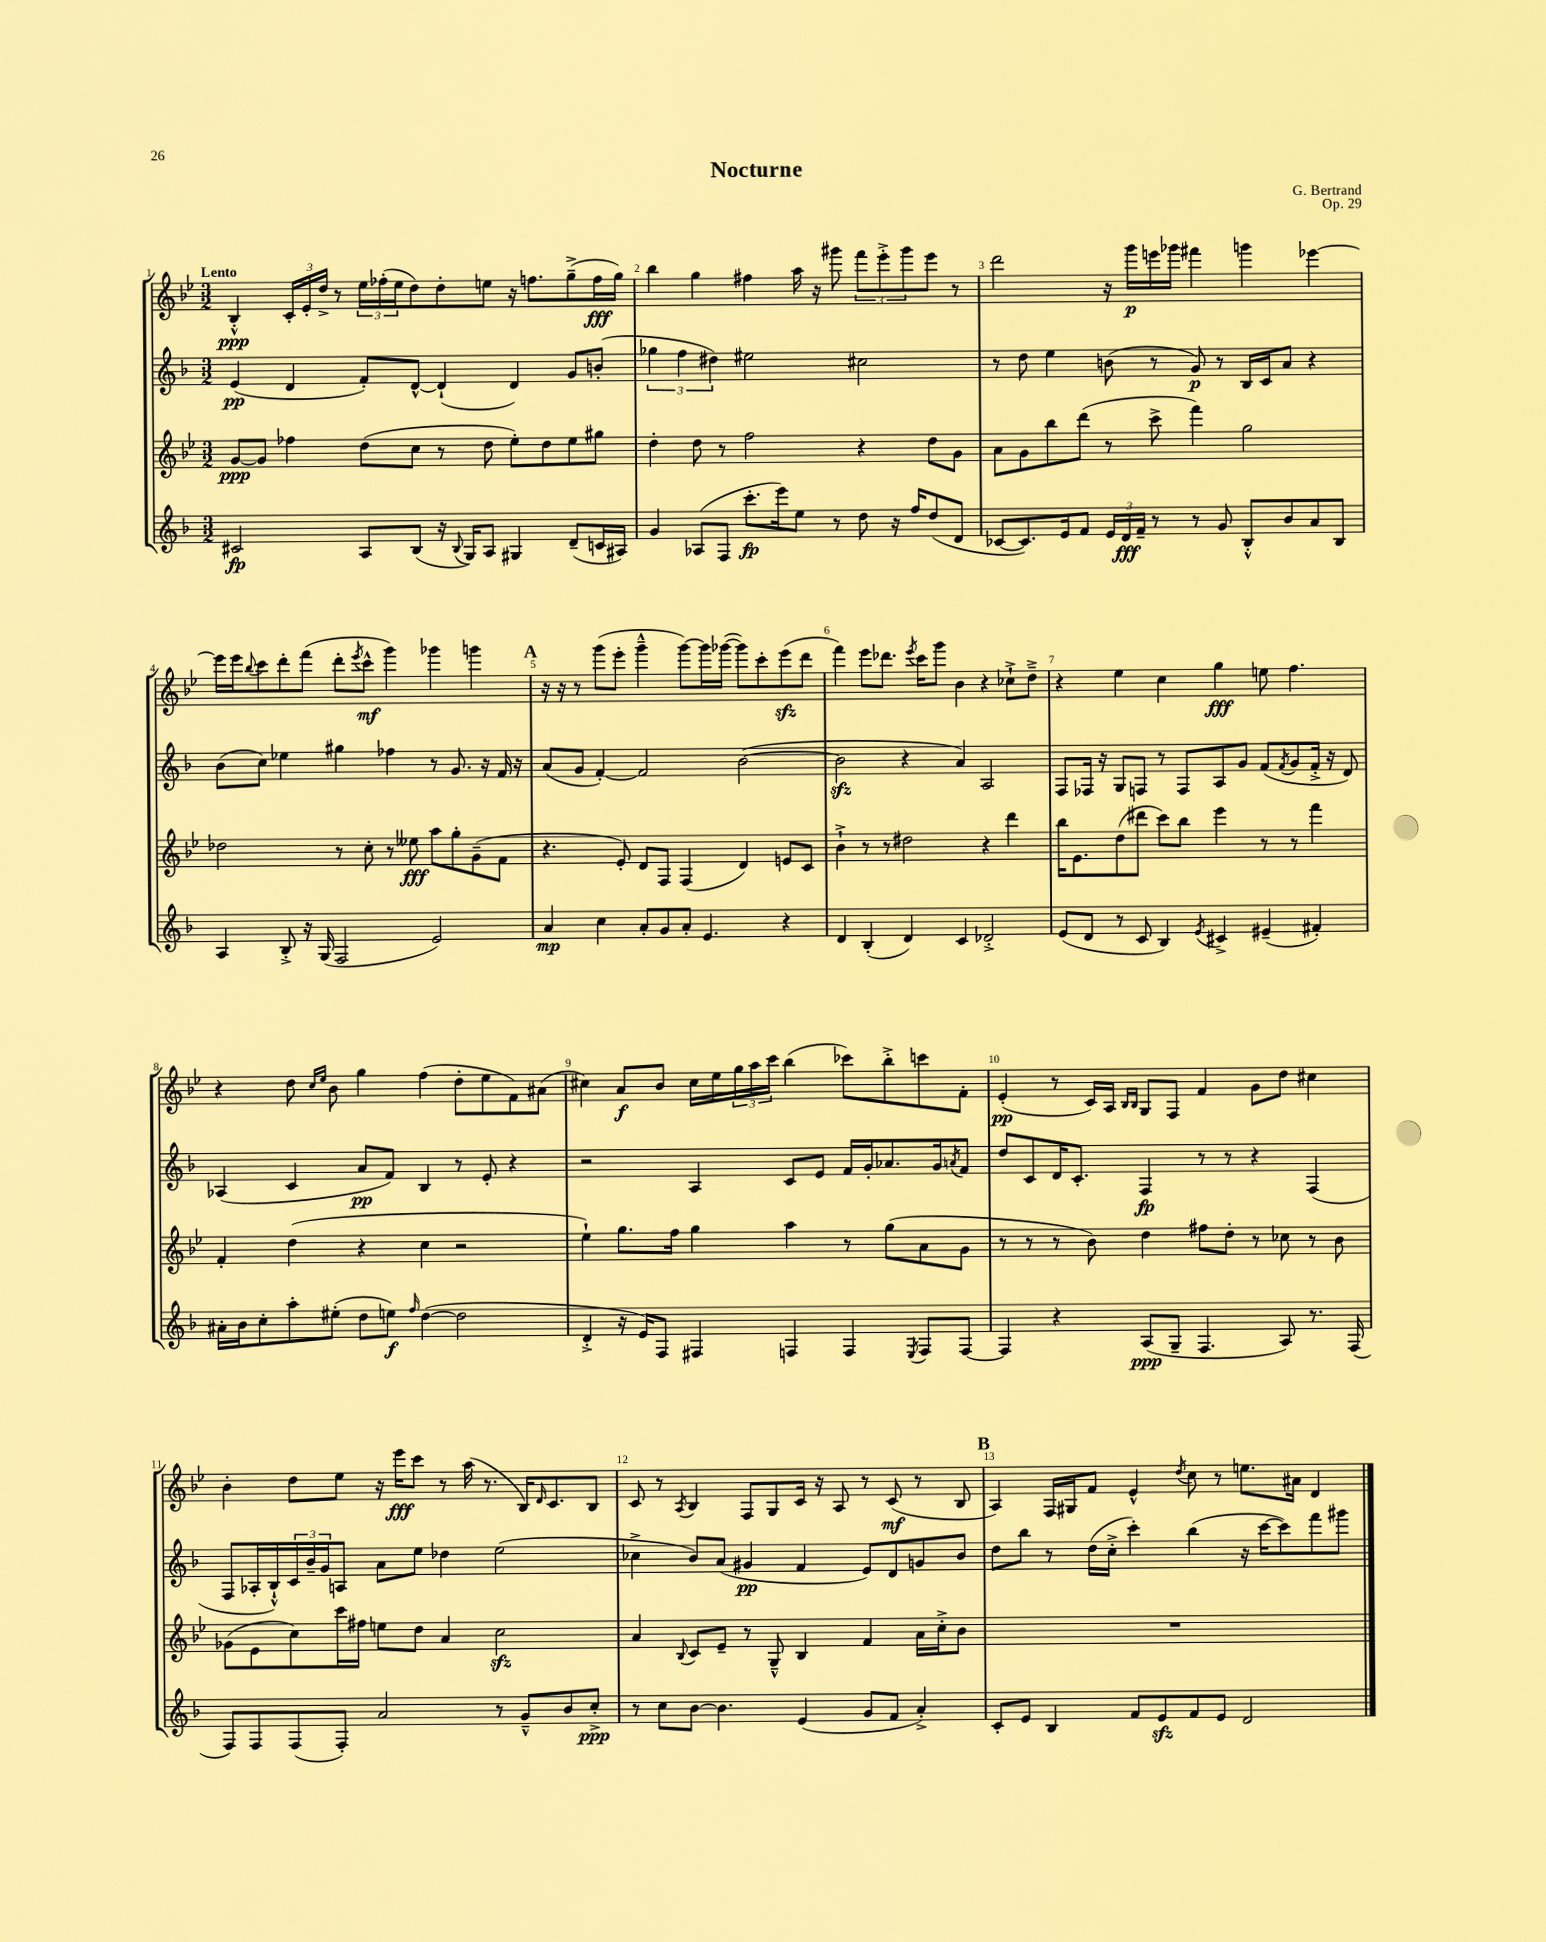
\header { title = "Nocturne" composer = "G. Bertrand" opus = "Op. 29" }
<<
\new StaffGroup <<
\new Staff = "s0" {
    \clef treble \key bes \major \numericTimeSignature \time 3/2 \tempo "Lento"
    bes4-.-^\ppp \tuplet 3/2 { c'16-. ees'16-. d''16-> } r8 \tuplet 3/2 { ees''16 fes''16-.( ees''16 } d''8) d''8-. e''8 r16 f''8. g''8--->( f''16\fff g''16) |
    bes''4 g''4 fis''4 a''16 r16 gis'''8 \tuplet 3/2 { f'''8 ees'''8-.-> gis'''8 } ees'''8 r8 |
    d'''2 r16 g'''16\p e'''16 ges'''16 fis'''4 g'''4 ees'''4~ |
    ees'''16 ees'''16 \appoggiatura { bes''8 } c'''8 d'''8-. f'''8( d'''8-. \acciaccatura { ees'''8 } c'''8-^\mf g'''4) ges'''4 g'''4 |
    \mark \markup { \bold "A" } r16 r16 r8 g'''8( ees'''8-. g'''4---^ g'''8~) g'''16 ges'''16~( ges'''8) c'''8-. ees'''8\sfz( d'''8 |
    f'''4) ees'''8 des'''8. \acciaccatura { ees'''8 } c'''16 g'''8 bes'4 r4 ces''8-!-> d''8---> |
    r4 ees''4 c''4 g''4\fff e''8 f''4. |
    r4 d''8 \grace { c''16 ees''16 } bes'8 g''4 f''4( d''8-. ees''8 f'8) ais'8( |
    cis''4) a'8\f bes'8 cis''16 ees''16 \tuplet 3/2 { g''16 a''16 c'''16 } bes''4( ces'''8) bes''8-.-> c'''8 f'8-. |
    ees'4-.\pp( r8 c'16) a16 \grace { bes16 bes16 } g8 f8 f'4 g'8 d''8 cis''4 |
    bes'4-. d''8 ees''8 r16 ees'''16\fff c'''8 r8 a''16( r8. bes16) \grace { d'16 } c'8. bes8 |
    c'8 r8 \acciaccatura { a8 } bes4 f8 g8 c'16 r16 a8 r8 c'8\mf( r8 bes8 |
    \mark \markup { \bold "B" } a4) f16 gis16 f'8 ees'4-^ \acciaccatura { d''8 } c''8 r8 e''8. ais'16 d'4 \bar "|." |
}
\new Staff = "s1" {
    \clef treble \key f \major \numericTimeSignature \time 3/2
    e'4\pp( d'4 f'8-.) d'8~-^ d'4-!( d'4) g'8 b'8-.( |
    \tuplet 3/2 { ges''4 f''4 dis''4) } eis''2 cis''2 |
    r8 d''8 e''4 b'8( r8 g'8\p) r8 bes16 c'16 a'8 r4 |
    bes'8( c''8) ees''4 gis''4 fes''4 r8 g'8. r16 f'16 r16 |
    \mark \markup { \bold "A" } a'8( g'8 f'4~-.) f'2 bes'2~( |
    bes'2\sfz r4 a'4) a2 |
    f8 fes16 r16 g8 f8 r8 f8 a8 g'8 f'8( \acciaccatura { f'8 } g'8 f'16-.-> r16 d'8) |
    aes4( c'4 a'8\pp f'8) bes4 r8 e'8-. r4 |
    r2 a4 c'8 e'8 f'16 g'16-. aes'8. g'16 \acciaccatura { a'8 } f'8 |
    d''8 c'8 d'16 c'8.-. f4\fp r8 r8 r4 f4( |
    f8 aes16-. bes16-!-^) \tuplet 3/2 { c'16 bes'16-- g'16 } a8 a'8 e''8 des''4 e''2( |
    ces''4-> bes'8) a'8( gis'4\pp f'4 e'8) d'8 g'8 bes'8 |
    \mark \markup { \bold "B" } d''8 bes''8 r8 d''16( c''16-.-> c'''4-.) bes''4( r16 c'''16~ c'''8) f'''8 gis'''8 \bar "|." |
}
\new Staff = "s2" {
    \clef treble \key bes \major \numericTimeSignature \time 3/2
    g'8~\ppp g'8 fes''4 d''8( c''8 r8 d''8 ees''8-.) d''8 ees''8 gis''8 |
    d''4-. d''8 r8 f''2 r4 d''8 g'8 |
    a'8 g'8 bes''8 d'''8( r8 c'''8-> f'''4) g''2 |
    des''2 r8 c''8-. r8 eeses''8\fff a''8 g''8-. g'8--( f'8 |
    \mark \markup { \bold "A" } r4. ees'8-.) d'8 f8 f4( d'4) e'8 c'8 |
    bes'4-!-> r8 r8 dis''2 r4 d'''4 |
    bes''16 ees'8. d''8( dis'''8 c'''8) bes''8 ees'''4 r8 r8 f'''4 |
    f'4-. d''4( r4 c''4 r2 |
    ees''4-!) g''8. f''16 g''4 a''4 r8 g''8( a'8 g'8 |
    r8 r8 r8 bes'8) d''4 fis''8 d''8-. r8 ces''8 r8 bes'8 |
    ges'8( ees'8 c''8) c'''16 fis''16 e''8 d''8 a'4 c''2\sfz |
    a'4 \appoggiatura { bes8 } c'8 ees'8-- r8 g8---^ bes4 f'4 a'16 c''16-.-> bes'8 |
    \mark \markup { \bold "B" } R1. \bar "|." |
}
\new Staff = "s3" {
    \clef treble \key f \major \numericTimeSignature \time 3/2
    cis'2\fp a8 bes8( r16 \appoggiatura { bes8 } g16) a8 gis4 d'8--( c'16 ais16) |
    g'4 aes8( f8 c'''8.-.\fp e'''16) e''8 r8 d''8 r16 f''16 d''8( d'8 |
    ces'8~ ces'8.) e'16 f'8 \tuplet 3/2 { e'16 d'16\fff f'16-- } r8 r8 g'8 bes8-.-^ bes'8 a'8 bes8 |
    a4 bes8-.-> r16 g16( f2 e'2) |
    \mark \markup { \bold "A" } a'4\mp c''4 a'8-. g'8 a'8-. e'4. r4 |
    d'4 bes4-.( d'4) c'4 des'2-.-> |
    e'8( d'8 r8 c'8 bes4) \acciaccatura { e'8 } cis'4-> eis'4--( fis'4-.) |
    ais'16-. bes'16 c''8-. a''8-. eis''8-.( d''8 e''8\f) \grace { f''16 } d''4~( d''2 |
    d'4-.-> r16 e'16) f8 fis4 f4 f4 \acciaccatura { e8 } f8 f8~ |
    f4 r4 a8\ppp( g8-- f4. a8) r8. f16( |
    f8) f8 f8( f8-.) a'2 r8 g'8---^ bes'8 c''8-.->\ppp |
    r8 c''8 bes'8~ bes'4. e'4( g'8 f'8 a'4-.->) |
    \mark \markup { \bold "B" } c'8-. e'8 bes4 f'8 e'8\sfz f'8 e'8 d'2 \bar "|." |
}
>>
>>
\layout { \context { \Score \override BarNumber.break-visibility = ##(#f #t #t) barNumberVisibility = #all-bar-numbers-visible } }
